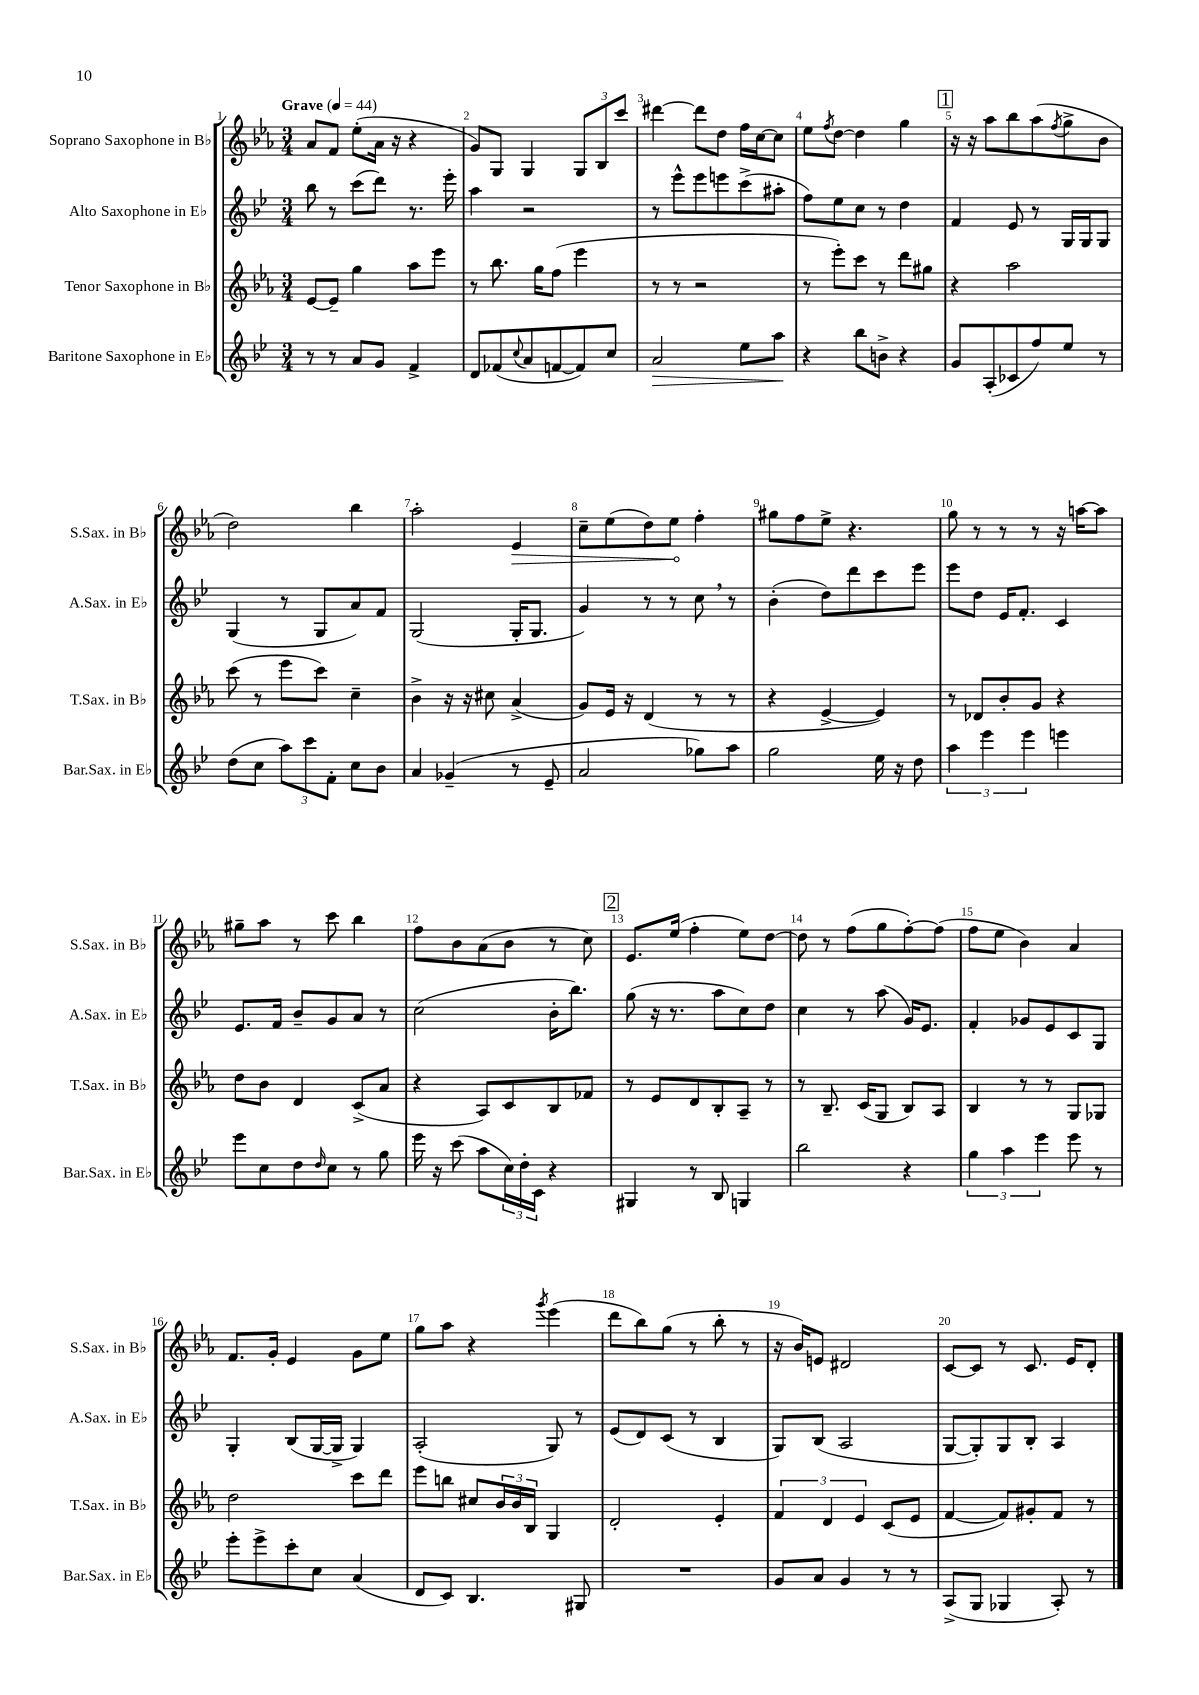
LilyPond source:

<<
\new StaffGroup <<
\new Staff = "s0" \with { instrumentName = "Soprano Saxophone in Bb" shortInstrumentName = "S.Sax. in Bb" } {
    \clef treble \key ees \major \numericTimeSignature \time 3/4 \tempo "Grave" 4 = 44
    aes'8 f'8 ees''8-.( aes'16 r16 r4 |
    g'8) g8 g4 \tuplet 3/2 { g8 bes8 c'''8 } |
    dis'''4~ dis'''8 d''8 f''16 c''16~ c''8 |
    ees''8 \acciaccatura { f''8 } d''8~ d''4 g''4 |
    \mark \markup { \box "1" } r16 r16 aes''8 bes''8 aes''8( \acciaccatura { f''8 } g''8-> bes'8 |
    d''2) bes''4 |
    aes''2-. \once \override Hairpin.circled-tip = ##t ees'4\> |
    c''8-- ees''8( d''8) ees''8\! f''4-. |
    gis''8 f''8 ees''8-> r4. |
    g''8 r8 r8 r8 r16 a''16~ a''8 |
    gis''8-- aes''8 r8 c'''8 bes''4 |
    f''8 bes'8 aes'8( bes'8 r8 c''8) |
    \mark \markup { \box "2" } ees'8. ees''16( f''4-. ees''8) d''8~ |
    d''8 r8 f''8( g''8 f''8~-.) f''8( |
    f''8 ees''8 bes'4) aes'4 |
    f'8. g'16-. ees'4 g'8 ees''8 |
    g''8 aes''8 r4 \acciaccatura { g'''8 } ees'''4( |
    d'''8 bes''8) g''8( r8 bes''8-. r8 |
    r16 bes'16) e'8 dis'2 |
    c'8~ c'8 r8 c'8. ees'16 d'8-. \bar "|." |
}
\new Staff = "s1" \with { instrumentName = "Alto Saxophone in Eb" shortInstrumentName = "A.Sax. in Eb" } {
    \clef treble \key bes \major \numericTimeSignature \time 3/4
    bes''8 r8 c'''8( d'''8) r8. ees'''16-. |
    a''4 r2 |
    r8 ees'''8-^ ees'''8 e'''8 c'''8->( ais''8-. |
    f''8) ees''8 c''8 r8 d''4 |
    \mark \markup { \box "1" } f'4 ees'8 r8 g16 g16 g8 |
    g4( r8 g8 a'8) f'8 |
    g2( g16-. g8. |
    g'4) r8 r8 c''8 \breathe r8 |
    bes'4-.( d''8) d'''8 c'''8 ees'''8 |
    ees'''8 d''8 ees'16 f'8.-. c'4 |
    ees'8. f'16 bes'8-- g'8 a'8 r8 |
    c''2( bes'16-. bes''8.) |
    \mark \markup { \box "2" } g''8( r16 r8. a''8 c''8) d''8 |
    c''4 r8 a''8( g'16) ees'8. |
    f'4-. ges'8 ees'8 c'8 g8 |
    g4-. bes8( g16~ g16-> g4) |
    a2-.( g8) r8 |
    ees'8( d'8) c'8( r8 bes4 |
    g8) bes8( a2 |
    g8~ g8-.) g8 bes8-. a4 \bar "|." |
}
\new Staff = "s2" \with { instrumentName = "Tenor Saxophone in Bb" shortInstrumentName = "T.Sax. in Bb" } {
    \clef treble \key ees \major \numericTimeSignature \time 3/4
    ees'8~ ees'8-- g''4 aes''8 ees'''8 |
    r8 bes''8. g''16 f''8( ees'''4 |
    r8 r8 r2 |
    r8 ees'''8-.) c'''8 r8 d'''8 gis''8 |
    \mark \markup { \box "1" } r4 aes''2 |
    c'''8( r8 ees'''8 c'''8) c''4-- |
    bes'4-> r16 r16 cis''8 aes'4->( |
    g'8) ees'16 r16 d'4( r8 r8 |
    r4 ees'4~-> ees'4) |
    r8 des'8 bes'8-. g'8 r4 |
    d''8 bes'8 d'4 c'8->( aes'8 |
    r4 aes8) c'8 bes8 fes'8 |
    \mark \markup { \box "2" } r8 ees'8 d'8 bes8-. aes8-- r8 |
    r8 bes8.-- c'16( g8 bes8) aes8 |
    bes4 r8 r8 g8 ges8 |
    d''2 c'''8 d'''8 |
    ees'''8 b''8 cis''8 \tuplet 3/2 { bes'16 bes'16 bes16 } g4 |
    d'2-. ees'4-. |
    \tuplet 3/2 { f'4 d'4 ees'4 } c'8( ees'8 |
    f'4~ f'8) gis'8-. f'8 r8 \bar "|." |
}
\new Staff = "s3" \with { instrumentName = "Baritone Saxophone in Eb" shortInstrumentName = "Bar.Sax. in Eb" } {
    \clef treble \key bes \major \numericTimeSignature \time 3/4
    r8 r8 a'8 g'8 f'4-> |
    d'8 fes'8( \appoggiatura { c''8 } a'8 f'8~ f'8) c''8 |
    a'2\> ees''8 a''8\! |
    r4 bes''8 b'8-> r4 |
    \mark \markup { \box "1" } g'8 a8-.( ces'8 f''8) ees''8 r8 |
    d''8( c''8 \tuplet 3/2 { a''8) c'''8 f'8-. } c''8 bes'8 |
    a'4 ges'4--( r8 ees'8-- |
    a'2 ges''8) a''8 |
    g''2 ees''16 r16 d''8 |
    \tuplet 3/2 { a''4 ees'''4 ees'''4 } e'''4 |
    ees'''8 c''8 d''8 \grace { d''16 } c''8 r8 g''8 |
    ees'''16 r16 c'''8( a''8 \tuplet 3/2 { c''16) d''16-. c'16 } r4 |
    \mark \markup { \box "2" } gis4 r8 bes8 g4 |
    bes''2 r4 |
    \tuplet 3/2 { g''4 a''4 ees'''4 } ees'''8 r8 |
    ees'''8-. ees'''8-> c'''8-. c''8 a'4( |
    d'8 c'8) bes4. gis8 |
    R2. |
    g'8 a'8 g'4 r8 r8 |
    a8->( g8 ges4 a8-.) r8 \bar "|." |
}
>>
>>
\layout { \context { \Score \override BarNumber.break-visibility = ##(#f #t #t) barNumberVisibility = #all-bar-numbers-visible } }
